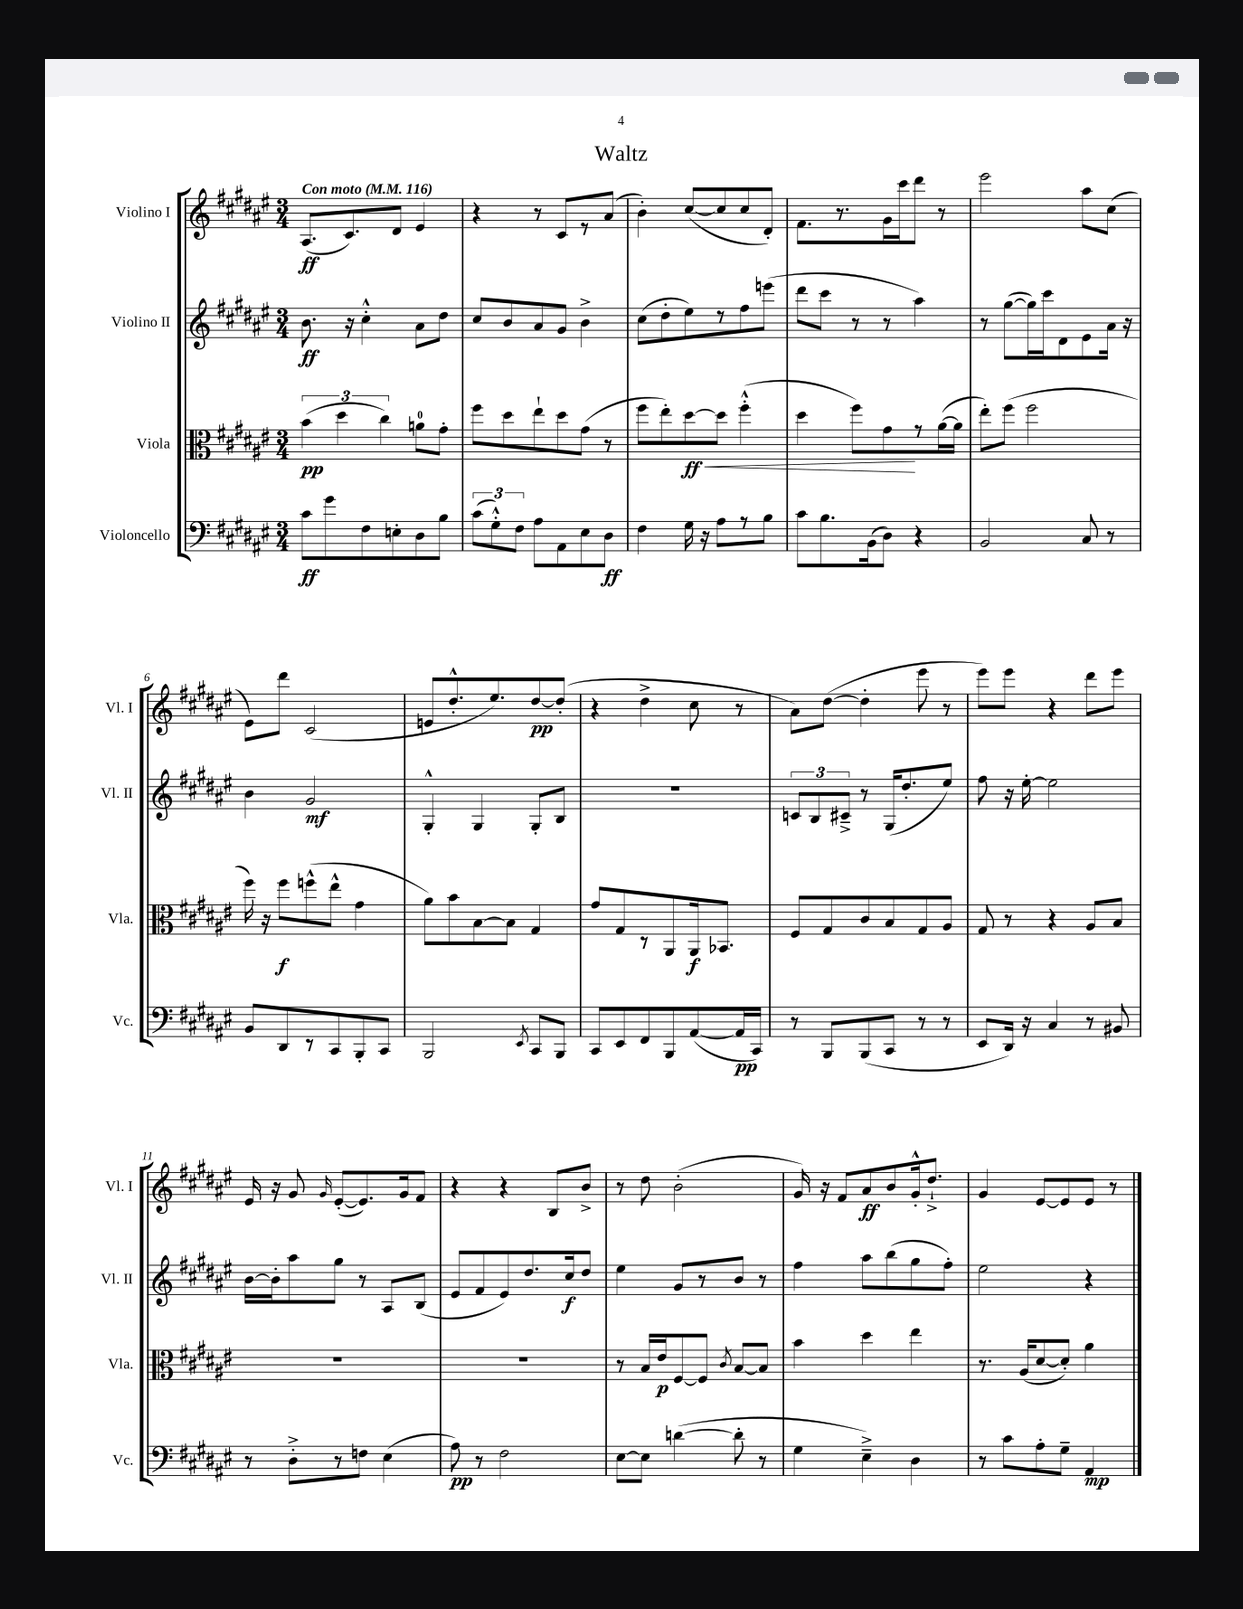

**kern	**dynam	**kern	**dynam	**kern	**dynam	**kern	**dynam
*part4	*part4	*part3	*part3	*part2	*part2	*part1	*part1
*staff4	*staff4	*staff3	*staff3	*staff2	*staff2	*staff1	*staff1
*I"Violoncello	*	*I"Viola	*	*I"Violino II	*	*I"Violino I	*
*I'Vc.	*	*I'Vla.	*	*I'Vl. II	*	*I'Vl. I	*
*clefF4	*	*clefC3	*	*clefG2	*	*clefG2	*
*k[f#c#g#d#a#e#]	*	*k[f#c#g#d#a#e#]	*	*k[f#c#g#d#a#e#]	*	*k[f#c#g#d#a#e#]	*
*M3/4	*	*M3/4	*	*M3/4	*	*M3/4	*
*MM116	*	*MM116	*	*MM116	*	*MM116	*
=1	=1	=1	=1	=1	=1	=1	=1
!	!	!	!	!	!	!LO:TX:a:B:t=Con moto	!
8c#\L	ff	(6b\	pp	8.b\	ff	(8.A#/L	ff
8g#\	.	.	.	.	.	.	.
.	.	6dd#\	.	.	.	.	.
.	.	.	.	16r	.	8.c#/)	.
8F#\	.	.	.	4cc#'^^\	.	.	.
.	.	6cc#\)	.	.	.	.	.
8En'\	.	.	.	.	.	8d#/J	.
8D#\	.	8an\L	.	8a#\L	.	4e#/	.
8B\J	.	8g#'\J	.	8dd#\J	.	.	.
=2	=2	=2	=2	=2	=2	=2	=2
(12c#\L	.	8ff#\L	.	8cc#/L	.	4r	.
12G#'^^\)	.	.	.	.	.	.	.
.	.	8dd#\	.	8b/	.	.	.
12F#\J	.	.	.	.	.	.	.
8A#\L	.	8ee#`\	.	8a#/	.	8r	.
8AA#\	.	8dd#\	.	8g#/J	.	8c#/L	.
8E#\	.	(8g#\J	.	4b^\	.	8r	.
8D#\J	ff	8r	.	.	.	(8a#/J	.
=3	=3	=3	=3	=3	=3	=3	=3
4F#\	.	8ff#\L	.	(8cc#\L	.	4b'\)	.
.	.	8ee#'\)	.	8dd#'\	.	.	.
!	!	!	!LO:HP:b	!	!	!	!
16G#\	.	[8dd#\	< ff	8ee#\)	.	([8cc#/L	.
16r	.	.	.	.	.	.	.
8A#\L	.	8dd#\J]	.	8r	.	8cc#/]	.
8r	.	(4ff#'^^\	.	8ff#\	.	8cc#/	.
8B\J	.	.	.	(8eeen\J	.	8d#'/J)	.
=4	=4	=4	=4	=4	=4	=4	=4
8c#\L	.	4dd#\	.	8ddd#\L	.	8.f#\L	.
8.B\	.	.	.	8ccc#\J	.	.	.
.	.	.	.	.	.	8.r	.
.	.	8ff#\L)	.	8r	.	.	.
(16BB\k	.	.	.	.	.	.	.
8D#\J)	.	8g#\	.	8r	.	16g#\L	.
.	.	.	.	.	.	16ccc#\J	.
4r	.	8r	[	4aa#\)	.	8ddd#\J	.
.	.	([16a#\L	.	.	.	8r	.
.	.	16a#\JJ]	.	.	.	.	.
=5	=5	=5	=5	=5	=5	=5	=5
2BB/	.	8ee#'\L)	.	8r	.	2eee#\	.
.	.	(8ff#\J	.	([8gg#\L	.	.	.
.	.	2ff#\	.	16gg#\L])	.	.	.
.	.	.	.	16ccc#\J	.	.	.
.	.	.	.	8d#\	.	.	.
8C#/	.	.	.	8e#\	.	8aa#\L	.
8r	.	.	.	16a#\Jk	.	(8cc#\J	.
.	.	.	.	16r	.	.	.
!!LO:LB:g=z
=6	=6	=6	=6	=6	=6	=6	=6
8BB/L	.	16ff#\)	.	4b\	.	8e#\L)	.
.	.	16r	.	.	.	.	.
8DD#/	.	8ff#\L	f	.	.	8ddd#\J	.
8r	.	(8ffn^^\	.	2g#/	mf	(2c#/	.
8CC#/	.	8ee#^^\J	.	.	.	.	.
8BBB'/	.	4g#\	.	.	.	.	.
8CC#/J	.	.	.	.	.	.	.
=7	=7	=7	=7	=7	=7	=7	=7
2BBB/	.	8a#\L)	.	4G#'^^/	.	8en/L	.
.	.	8b\	.	.	.	8.dd#'^^/	.
.	.	[8B\	.	4G#/	.	.	.
.	.	.	.	.	.	8.ee#/)	.
.	.	8B\J]	.	.	.	.	.
8qEE#/	.	.	.	.	.	.	.
8CC#/L	.	4G#/	.	8G#'/L	.	[8dd#/	pp
8BBB/J	.	.	.	8B/J	.	(8dd#'/J]	.
=8	=8	=8	=8	=8	=8	=8	=8
8CC#/L	.	8g#/L	.	2.r	.	4r	.
8EE#/	.	8G#/	.	.	.	.	.
8FF#/	.	8r	.	.	.	4dd#^\	.
8BBB/	.	8AA#/	.	.	.	.	.
([8AA#/	.	16AA#/k	f	.	.	8cc#\	.
.	.	8.BB-X/J	.	.	.	.	.
16AA#/L]	pp	.	.	.	.	8r	.
16CC#/JJ)	.	.	.	.	.	.	.
=9	=9	=9	=9	=9	=9	=9	=9
8r	.	8F#/L	.	12cn/L	.	8a#\L)	.
.	.	.	.	12B/	.	.	.
8BBB/L	.	8G#/	.	.	.	([8dd#\J	.
.	.	.	.	12c#X~^/J	.	.	.
(8BBB/	.	8c#/	.	8r	.	4dd#'\]	.
8CC#/J	.	8B/	.	(16G#/KL	.	.	.
.	.	.	.	8.dd#'/	.	.	.
8r	.	8G#/	.	.	.	8eee#\	.
8r	.	8A#/J	.	8ee#/J)	.	8r	.
=10	=10	=10	=10	=10	=10	=10	=10
8EE#/L	.	8G#/	.	8ff#\	.	8eee#\L)	.
16DD#/Jk)	.	8r	.	16r	.	8eee#\J	.
16r	.	.	.	[16ee#'\	.	.	.
4C#/	.	4r	.	2ee#\]	.	4r	.
8r	.	8A#/L	.	.	.	8ddd#\L	.
8BB#X/	.	8B/J	.	.	.	8eee#\J	.
!!LO:LB:g=z
=11	=11	=11	=11	=11	=11	=11	=11
8r	.	2.r	.	[16b\LL	.	16e#/	.
.	.	.	.	16b'\J]	.	16r	.
8D#'^\L	.	.	.	8aa#\	.	8g#/	.
.	.	.	.	.	.	16qqg#/	.
8r	.	.	.	8gg#\J	.	([8e#'/L	.
8Fn\J	.	.	.	8r	.	8.e#/])	.
(4E#\	.	.	.	8A#/L	.	.	.
.	.	.	.	.	.	16g#/k	.
.	.	.	.	(8B/J	.	8f#/J	.
=12	=12	=12	=12	=12	=12	=12	=12
8A#\)	pp	2.r	.	8e#/L	.	4r	.
8r	.	.	.	8f#/	.	.	.
2F#\	.	.	.	8e#/)	.	4r	.
.	.	.	.	8.dd#/	.	.	.
.	.	.	.	.	.	8B/L	.
.	.	.	.	16cc#/k	f	.	.
.	.	.	.	8dd#/J	.	8b^/J	.
=13	=13	=13	=13	=13	=13	=13	=13
[8E#\L	.	8r	.	4ee#\	.	8r	.
8E#\J]	.	16B/LL	.	.	.	8dd#\	.
.	.	16e#/J	p	.	.	.	.
([4dn\	.	[8F#/	.	8g#/L	.	(2b'\	.
.	.	8F#/J]	.	8r	.	.	.
.	.	8qc#/	.	.	.	.	.
8d'\]	.	[8B/L	.	8b/J	.	.	.
8r	.	8B/J]	.	8r	.	.	.
=14	=14	=14	=14	=14	=14	=14	=14
4G#\	.	4b\	.	4ff#\	.	16g#/)	.
.	.	.	.	.	.	16r	.
.	.	.	.	.	.	8f#/L	.
4E#~^\)	.	4dd#\	.	8aa#\L	.	8a#/	ff
.	.	.	.	(8bb\	.	8b/	.
4D#\	.	4ee#\	.	8gg#\	.	16g#'^^/k	.
.	.	.	.	.	.	8.dd#`^/J	.
.	.	.	.	8ff#'\J)	.	.	.
=15	=15	=15	=15	=15	=15	=15	=15
8r	.	8.r	.	2ee#\	.	4g#/	.
8c#\L	.	.	.	.	.	.	.
.	.	(16A#/KL	.	.	.	.	.
8A#'\	.	[8d#/	.	.	.	[8e#/L	.
8G#~\J	.	8d#'/J])	.	.	.	8e#/]	.
4AA#/	mp	4a#\	.	4r	.	8e#/J	.
.	.	.	.	.	.	8r	.
==	==	==	==	==	==	==	==
*-	*-	*-	*-	*-	*-	*-	*-
